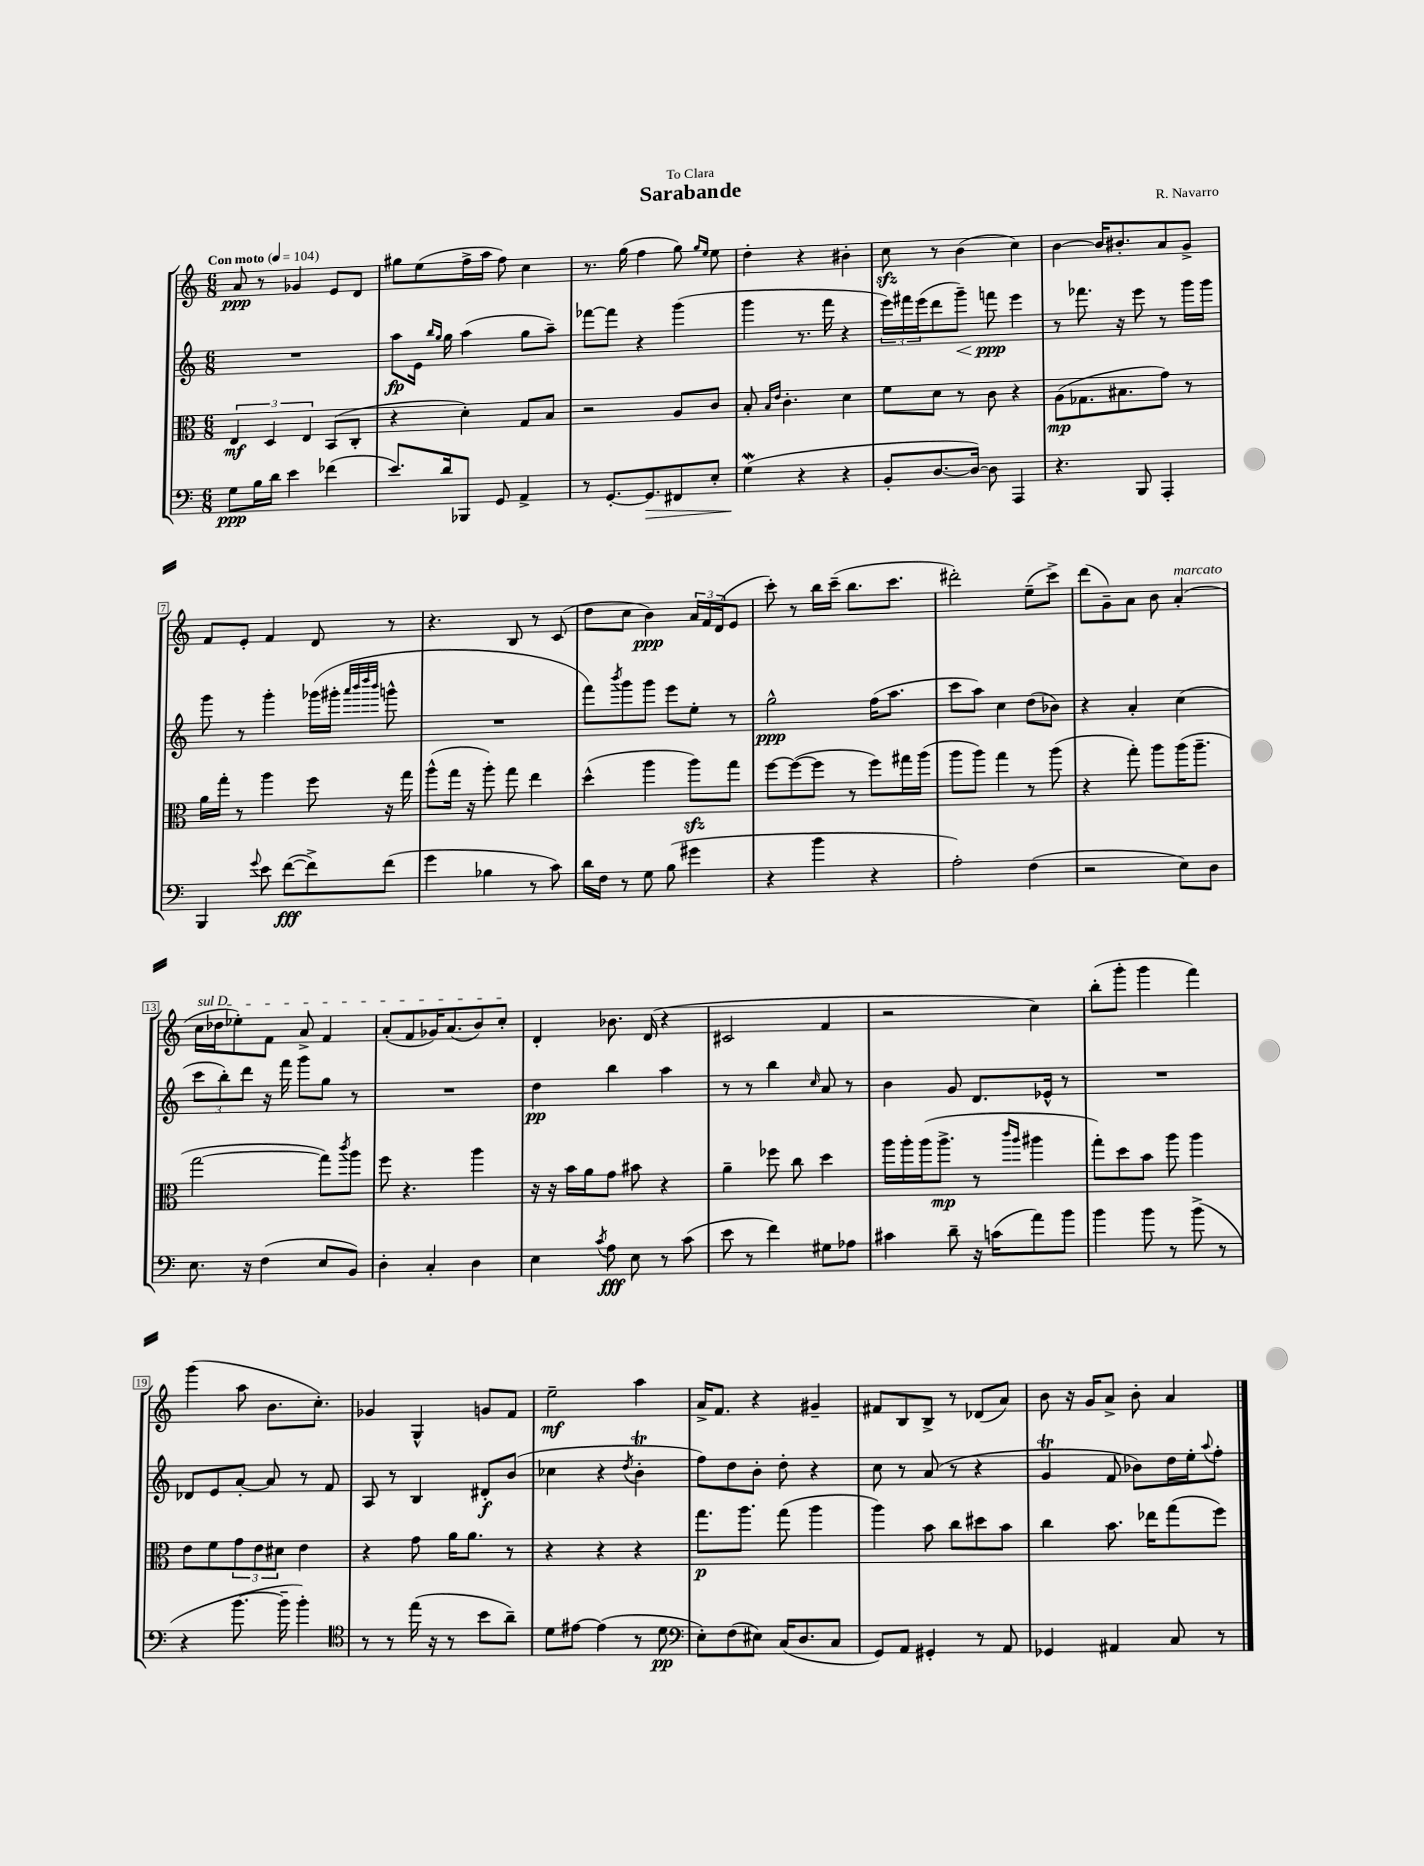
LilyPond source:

\header { title = "Sarabande" composer = "R. Navarro" dedication = "To Clara" }
<<
\new StaffGroup <<
\new Staff = "s0" {
    \clef treble \key c \major \numericTimeSignature \time 6/8 \tempo "Con moto" 4 = 104
    a'8\ppp r8 ges'4 e'8 d'8 |
    gis''8 e''8( f''16-> a''16 f''8) c''4 |
    r8. g''16( f''4 g''8) \grace { g''16 e''16 } e''8 |
    d''4-. r4 bis'4-. |
    c''8\sfz r8 b'4( c''4) |
    b'4~ b'16 bis'8.-. a'8 g'8-> |
    f'8 e'8-. f'4 d'8 r8 |
    r4. b8 r8 c'8( |
    d''8 c''8 b'4\ppp) \tuplet 3/2 { a'16 f'16 d'16( } e'8 |
    c'''8-.) r8 b''16 c'''16--( b''8. c'''8. |
    dis'''2-.) e''8--( c'''8->) |
    d'''8( g'8--) a'8 b'8 a'4-.^\markup { \italic "marcato" }( |
    \once \override TextSpanner.bound-details.left.text = \markup { \italic "sul D" } c''16\startTextSpan des''16 ees''8-.) f'8 a'8-> f'4 |
    a'8-.( f'8 ges'16) a'8.( b'8) c''8-.\stopTextSpan |
    d'4-. bes'8. d'16( r4 |
    cis'2 f'4 |
    r2 c''4) |
    b''8-.( g'''8-. g'''4 f'''4) |
    g'''4( a''8 b'8. c''8.-.) |
    ges'4 g4-^ g'8 f'8 |
    e''2--\mf a''4 |
    a'16-> f'8. r4 gis'4-- |
    fis'8 b8 b8-> r8 des'8( a'8) |
    b'8 r16 g'16 a'8-> b'8-. a'4 \bar "|." |
}
\new Staff = "s1" {
    \clef treble \key c \major \numericTimeSignature \time 6/8
    R2. |
    a''8\fp e'16 \grace { b''16 g''16 } g''16 a''4( g''8 a''8--) |
    fes'''8~ fes'''8 r4 g'''4( |
    g'''4 r8. f'''16 r4 |
    \tuplet 3/2 { e'''16) fis'''16 e'''16( } d'''8 g'''8--\<) f'''8\ppp\! e'''4 |
    r8 fes'''8. r16 e'''8 r8 g'''16 g'''16 |
    g'''8 r8 g'''4-. ges'''16( gis'''16-. \grace { a'''32 b'''32 d''''32 b'''32 } g'''8-^ |
    R2. |
    f'''8) \acciaccatura { b'''8 } g'''8 g'''8 e'''8 e''8-. r8 |
    g''2-^\ppp f''16( a''8. |
    c'''8 a''8) c''4 d''8( bes'8) |
    r4 a'4-. c''4( |
    \tuplet 3/2 { c'''8 b''8-.) d'''8 } r16 f'''16 g'''8 g''8 r8 |
    R2. |
    d''4\pp b''4 a''4 |
    r8 r8 b''4 \grace { c''16 } a'8 r8 |
    b'4 g'8 d'8. ees'16-^ r8 |
    R2. |
    des'8 e'8 a'8~-. a'8 r8 f'8 |
    a8 r8 b4 dis'8-.\f b'8( |
    ces''4 r4 \acciaccatura { d''8 } b'4-.\trill |
    f''8) d''8 b'8-. d''8-. r4 |
    c''8 r8 a'8( r8 r4 |
    g'4\trill f'8 bes'8) d''16 e''16-. \appoggiatura { a''8 } f''8-. \bar "|." |
}
\new Staff = "s2" {
    \clef alto \key c \major \numericTimeSignature \time 6/8
    \tuplet 3/2 { e4\mf d4 e4 } b,8( c8-. |
    r4 d'4-.) g8 b8 |
    r2 a8 c'8 |
    b8-. \grace { b16 e'16 } c'4.-. d'4 |
    f'8 d'8 r8 c'8 r4 |
    a8\mp( ges8. bis8. g'8) r8 |
    a'16 g''16-. r8 a''4 f''8 r16 g''16 |
    a''8-^( g''16 r16 a''8-.) g''8 e''4 |
    d''4-^( a''4 a''8\sfz) g''8 |
    f''8~ f''8~( f''8 r8 f''8) gis''16 a''16( |
    a''8 a''8) g''4 r8 a''8( |
    r4 g''8-.) a''8 a''16( a''8.-- |
    g''2~ g''8) \acciaccatura { c'''8 } a''8 |
    f''8 r4. a''4 |
    r16 r16 b'16 a'16 g'8 bis'8 r4 |
    a'4-- fes''8 c''8 d''4 |
    a''16 a''16-. a''16( a''8.->\mp r8 \grace { c'''16 a''16 } ais''4 |
    g''8-.) d''8 b'8 a''8 a''4 |
    e'8 f'8 \tuplet 3/2 { g'8 e'8 dis'8 } e'4 |
    r4 g'8 a'16 a'8. r8 |
    r4 r4 r4 |
    g''8.\p a''8. g''8( a''4 |
    a''4) b'8 c''8 dis''8 b'8 |
    c''4 b'8. ees''16 g''8( f''8) \bar "|." |
}
\new Staff = "s3" {
    \clef bass \key c \major \numericTimeSignature \time 6/8
    g8\ppp b16 d'16 e'4 fes'4( |
    e'8.) d'16 bes,,8 g,8 a,4-> |
    r8 g,8.~-. g,8.\> fis,8 e8-. |
    g4\mordent\!( r4 r4 |
    b,8-. d8.~ d16~) d8 a,,4 |
    r4. b,,8 a,,4-. |
    b,,4 \appoggiatura { g'8 } e'8 f'8~\fff( f'8->) f'8( |
    g'4 bes4 r8 c'8) |
    d'16 f16 r8 g8 b8( gis'4 |
    r4 b'4 r4 |
    a2-.) f4( |
    r2 e8) d8 |
    e8. r16 f4( e8 b,8) |
    d4-. c4-. d4 |
    e4 \acciaccatura { c'8 } a8\fff e8 r8 c'8( |
    e'8 r8 f'4) gis8 aes8 |
    cis'4 d'8-- r16 c'16( a'8) b'8 |
    b'4 b'8 r8 b'8->( r8 |
    r4 b'8.~ b'16-- b'4-.) |
    \clef tenor r8 r8 e''16( r16 r8 b'8 a'8--) |
    d'8 eis'8~ eis'4( r8 d'8\pp |
    \clef bass e8-.) f8( eis8) c16( d8. c8 |
    g,8) a,8 gis,4-. r8 a,8 |
    ges,4 ais,4 c8 r8 \bar "|." |
}
>>
>>
\layout { \context { \Score \override BarNumber.stencil = #(make-stencil-boxer 0.1 0.3 ly:text-interface::print) } }
